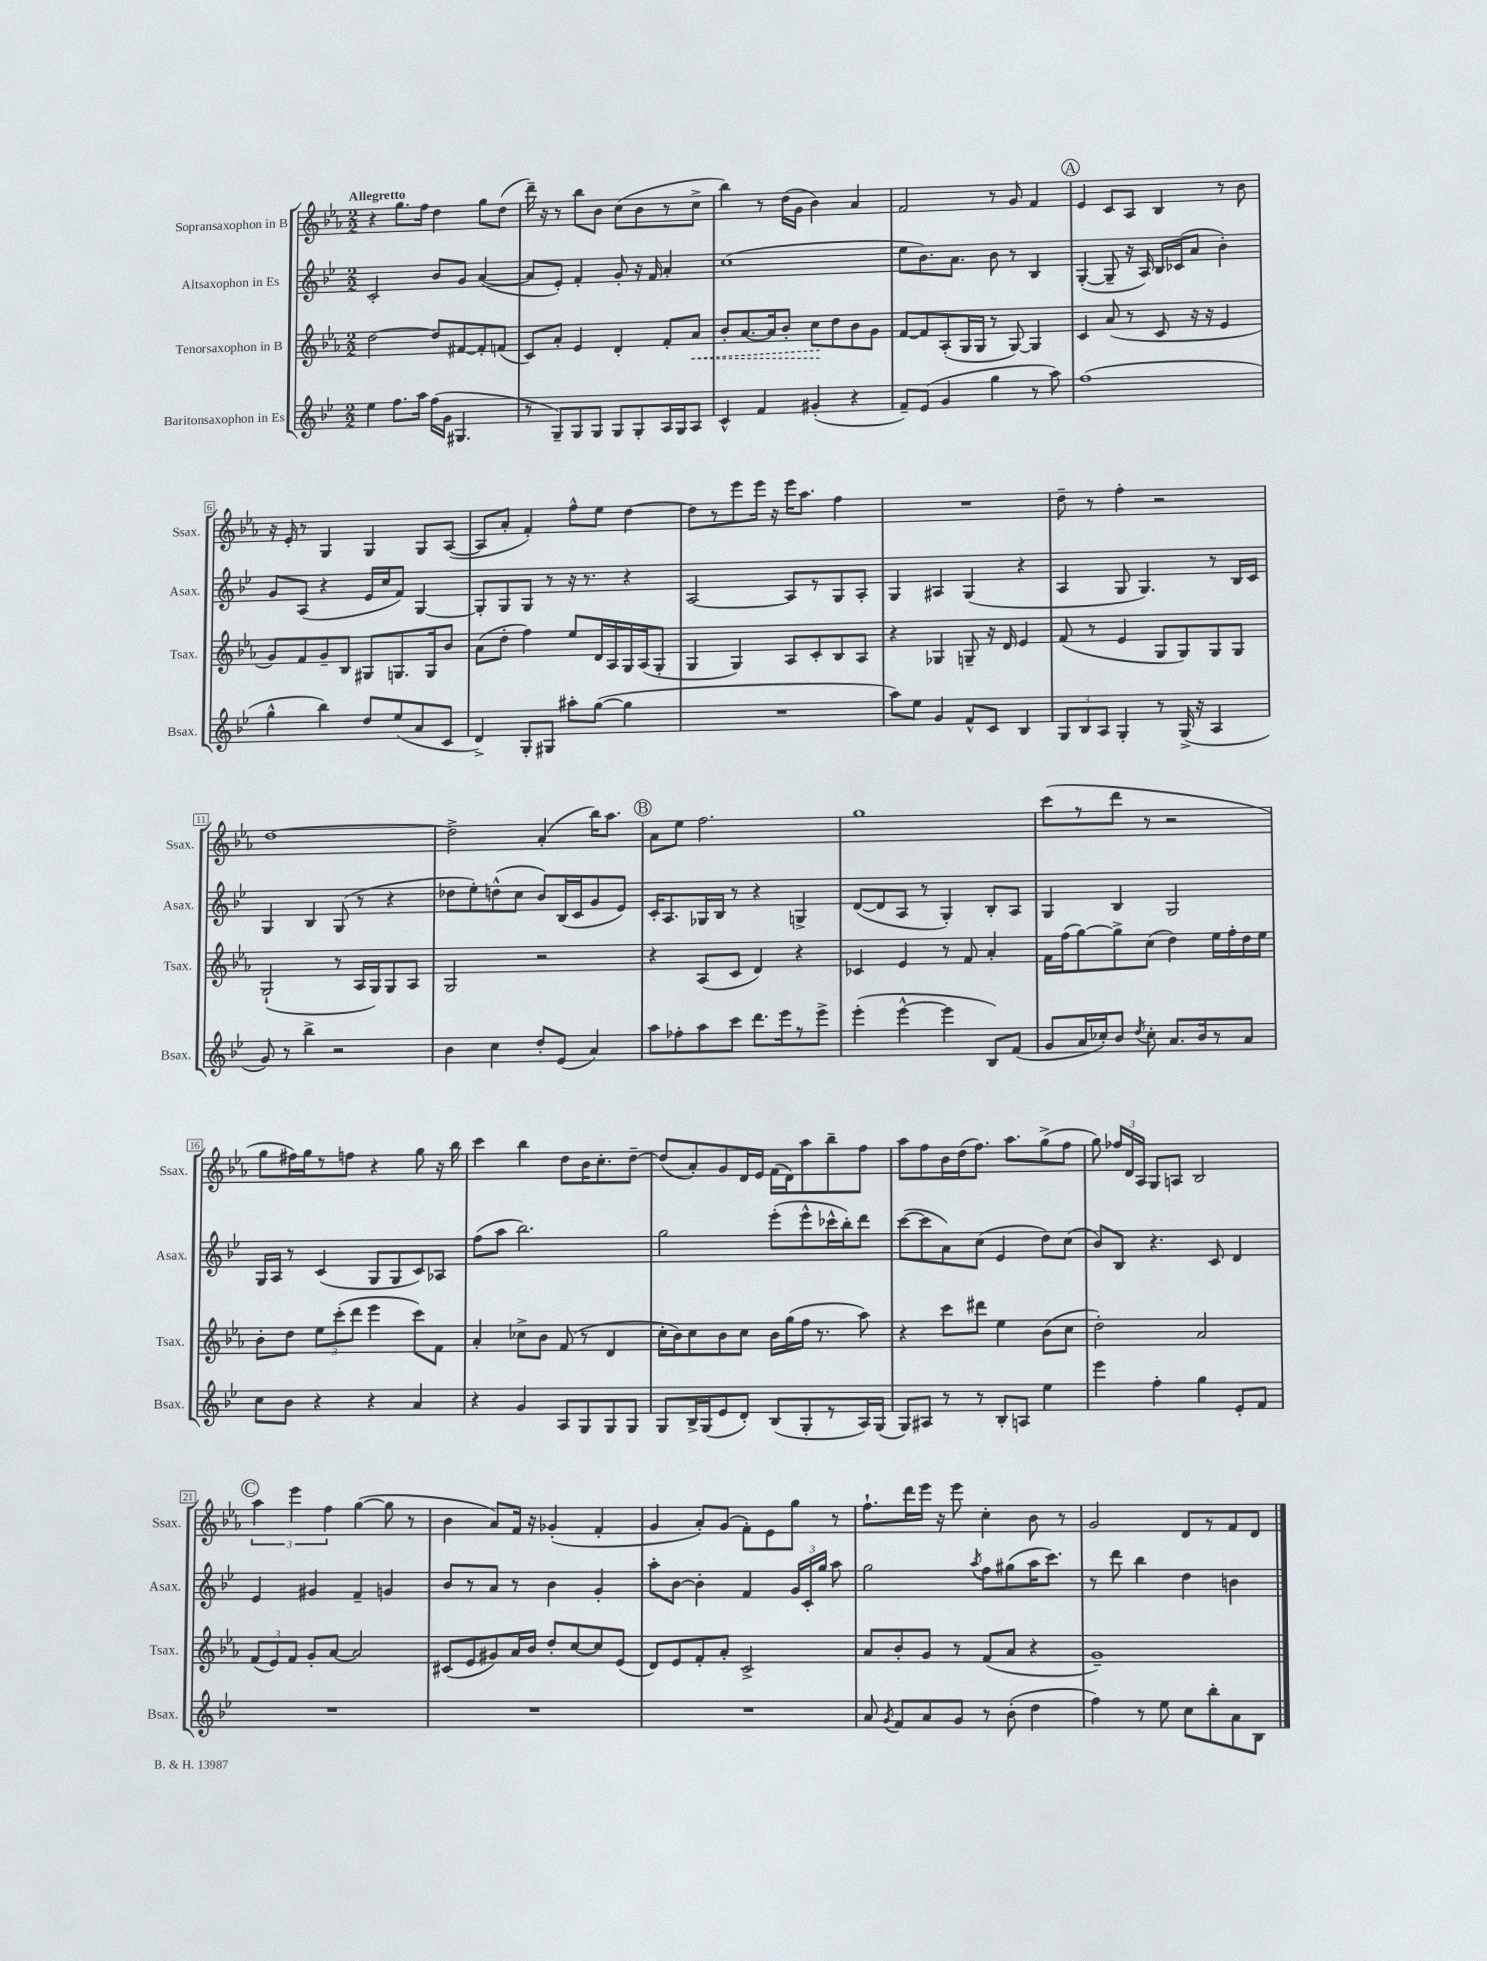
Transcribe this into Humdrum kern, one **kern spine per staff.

**kern	**kern	**kern	**kern
*staff4	*staff3	*staff2	*staff1
*clefG2	*clefG2	*clefG2	*clefG2
*k[b-e-]	*k[b-e-a-]	*k[b-e-]	*k[b-e-a-]
*M2/2	*M2/2	*M2/2	*M2/2
4ee-	[2dd	2c'	4r
8.ff	.	.	8.gg
16aa	.	.	16ff
(16ff	8dd]	8b-	4dd
16g	.	.	.
4.G#	[8f#	8g	.
.	8f#']	([4a	8gg
.	(8f	.	(8dd
=	=	=	=
8r	8c)	8a]	16ddd~)
.	.	.	16r
8G~)	8a-'	8e-')	8r
8G	4e-	4f'	8bb-
8G	.	.	8b-
8G	4d'	8g'	(8cc
8G'	.	16r	8b-
.	.	16f	.
16A	8f'	4a'	8r
16G	.	.	.
8A	8a-	.	8cc^
=	=	=	=
4c^^	8b-'	(1cc	4bb-)
.	[8.a-	.	.
4f	.	.	8r
.	16a-]	.	.
.	8b-'	.	(16dd
.	.	.	16g
(4g#'	8cc	.	4b-)
.	8dd	.	.
4r	8b-	.	4a-
.	8g	.	.
=	=	=	=
8f~)	[8f	8ee-	2f
(8e-	8f]	8.b-)	.
4g	(8A-'	.	.
.	.	8.a	.
.	16G	.	.
.	16G	.	.
4gg	8r	8b-	8r
.	[8G)	8r	8g
8r	4G]	4B-	4f
8aa)	.	.	.
=	=	=	=
(1ff	4c	([4G'	4e-
.	(8a-	8G~]	8c
.	8r	16r	8A-
.	.	16A)	.
.	8c	16B-	4B-
.	.	(16c-	.
.	16r	8a	.
.	16r	.	.
.	4e-	4b-')	8r
.	.	.	8b-
=	=	=	=
4gg^^	8g)	8g	16r
.	.	.	16e-'
.	8f	(8A	8r
4bb-)	8g~	4r	4G
.	8B-	.	.
8dd	8G#	16e-	4G
.	.	16cc	.
(8ee-	8.G	8f)	.
8a	.	[4G	8G
.	16G	.	.
8c	8b-	.	([8A-
=	=	=	=
4d^)	(8a-	8G']	8A-]
.	8dd'	8G	8a-'
8G'	4ff)	8G	4f')
8G#	.	8r	.
8aa#'	8ee-	16r	8ff^^
.	.	8.r	.
([8gg	16d	.	8ee-
.	16A-	.	.
4gg]	16G	4r	[4dd
.	(16A-	.	.
.	8G'	.	.
=	=	=	=
1r	4G	[2A	8dd]
.	.	.	8r
.	4G)	.	8eee-
.	.	.	16eee-
.	.	.	16r
.	8A-	8A]	16eee-
.	.	.	8.aa-
.	8c'	8r	.
.	8B-	8G	4ff
.	8A-	8A'	.
=	=	=	=
8aa)	4r	4G	1r
8ee-	.	.	.
4g	4G-	4A#	.
8f^^	8G~	(4G	.
8c	16r	.	.
.	16d	.	.
4B-	4e-	4r	.
=	=	=	=
12G	(8f	4A	8dd~
12B-	.	.	.
.	8r	.	8r
12A	.	.	.
4G'	4e-	8G	4ff'
.	.	4.G)	.
8r	8G	.	2r
(16G^	8G)	.	.
16r	.	.	.
4A	8G	8r	.
.	8G	16B-	.
.	.	16c	.
=	=	=	=
8g)	(2G`	4G	[1dd
8r	.	.	.
4bb-^	.	4B-	.
2r	8r	(8G	.
.	16A-	8r	.
.	16G)	.	.
.	8G	4r	.
.	8A-	.	.
=	=	=	=
4b-	2G	8dd-	2dd^]
.	.	8ee-')	.
4cc	.	(8dd^^	.
.	.	8cc	.
8dd'	2r	8b-)	(4a-'
(8e-	.	(16B-	.
.	.	16c	.
4a)	.	8g	16bb-)
.	.	.	8.aa-
.	.	8e-)	.
=	=	=	=
8aa	4r	16c'	8a-
.	.	8.A	.
8ff-'	.	.	8ee-
8aa	(8A-	16G-	2.ff
.	.	16B-	.
8ccc	8c	8r	.
8.ddd	4d)	4r	.
16eee-	.	.	.
8r	4r	4G^	.
8eee-^	.	.	.
=	=	=	=
(4eee-'	4c-	([8d	1gg
.	.	8d]	.
[4eee-^^	4e-	8A	.
.	.	8r	.
4eee-]	8r	4G')	.
.	8f	.	.
8B-)	4a-'	8B-'	.
(8f	.	8A	.
=	=	=	=
8g	16f	4G	(8ccc
.	(16ff	.	.
16a	[8gg)	.	8r
16cc-')	.	.	.
8b-	8gg^]	4B-	8ddd
8qdd	.	.	.
8cc-'	(8cc	.	8r
8.a	4dd)	2G	2r
16b-	.	.	.
8r	16ee-	.	.
.	16ff'	.	.
8a	16dd	.	.
.	16ee-	.	.
=	=	=	=
8cc	8b-'	16G	8gg
.	.	16A	.
8b-	8dd	8r	16ff#)
.	.	.	16gg
4r	12ee-	(4c	8r
.	(12ccc'	.	.
.	.	.	8ff
.	12ddd	.	.
4r	4eee-	8G	4r
.	.	8G	.
4a	8ccc)	8c)	8gg
.	8f	8A-	16r
.	.	.	16bb-
=	=	=	=
4r	4a-'	(8ff	4ccc
.	.	8aa	.
4g	8cc-^	2.bb-)	4bb-
.	8b-	.	.
8A	(8f	.	8dd
8G	8r	.	16b-
.	.	.	8.cc'
8G	4d	.	.
8G	.	.	[8dd~
=	=	=	=
8G	16cc'	2gg	(8dd]
.	16b-)	.	.
16B-^	8cc	.	8a-')
(16G	.	.	.
8e-	8b-	.	8g
8d')	8cc	.	16d
.	.	.	16e-
(8B-	16b-	(8eee-'	(16f
.	(16gg	.	16d)
8G'	16ff	8eee-^^	8aa-
.	8.r	.	.
8r	.	16ccc-^^	8bb-~
.	.	16bb-')	.
16A)	8aa-)	8ddd	8ff
(16G	.	.	.
=	=	=	=
8G)	4r	([8ccc	8aa-
8A#	.	8ccc]	8ff
8r	8ccc	8a)	16b-
.	.	.	(16dd
8r	8ddd#	(8cc	8.ff)
8B-'	4ee-	4e-	.
.	.	.	8.aa-
8A	.	.	.
4ee-	(8b-	8dd)	(8gg^
.	8cc	(8cc	8ff
=	=	=	=
4eee-	2dd')	8b-)	8gg)
.	.	8B-	24ff-
.	.	.	24d
.	.	.	24A-
4ff'	.	4.r	8G
.	.	.	8A
4gg	2a-	.	2B-
.	.	8c	.
8e-'	.	4d	.
8f	.	.	.
=	=	=	=
1r	(12f	4e-	6aa-
.	12e-)	.	.
.	12f	.	6eee-
.	8g'	4g#	.
.	.	.	6ff
.	[8a-	.	.
.	2a-]	4f~	([4gg
.	.	4g	8gg]
.	.	.	8r
=	=	=	=
1r	(8c#	8b-	4b-
.	8e-	8r	.
.	8g#)	8a	8a-)
.	16a-	8r	16f
.	16b-	.	16r
.	8dd'	4b-	(4g-'
.	[8cc	.	.
.	8cc]	4g'	4f'
.	(8e-	.	.
=	=	=	=
1r	8d)	8aa'	4g
.	8e-	[8b-	.
.	8f'	4b-']	8a-')
.	8a-'	.	(8g
.	2c^	4f	8f')
.	.	.	8e-
.	.	24g	8gg
.	.	24c'	.
.	.	24gg	.
.	.	8aa	8r
=	=	=	=
8a	8a-	2gg	8.ff`
8qg	.	.	.
8f	8b-'	.	.
.	.	.	16ddd
8a	8g	.	16eee-
.	.	.	16r
8g	8r	.	8eee-
.	.	8qaa	.
8r	(8f	8ff	4cc'
(8b-'	8a-	(8gg#	.
4dd	4r	16aa	8b-
.	.	8.ccc)	.
.	.	.	8r
=	=	=	=
4ff)	1g~)	8r	2g
.	.	8ddd	.
8r	.	4bb-	.
8ee-	.	.	.
8cc	.	4dd	8d
8bb-'	.	.	8r
8a	.	4b	8f
8B-	.	.	8d
==	==	==	==
*-	*-	*-	*-
